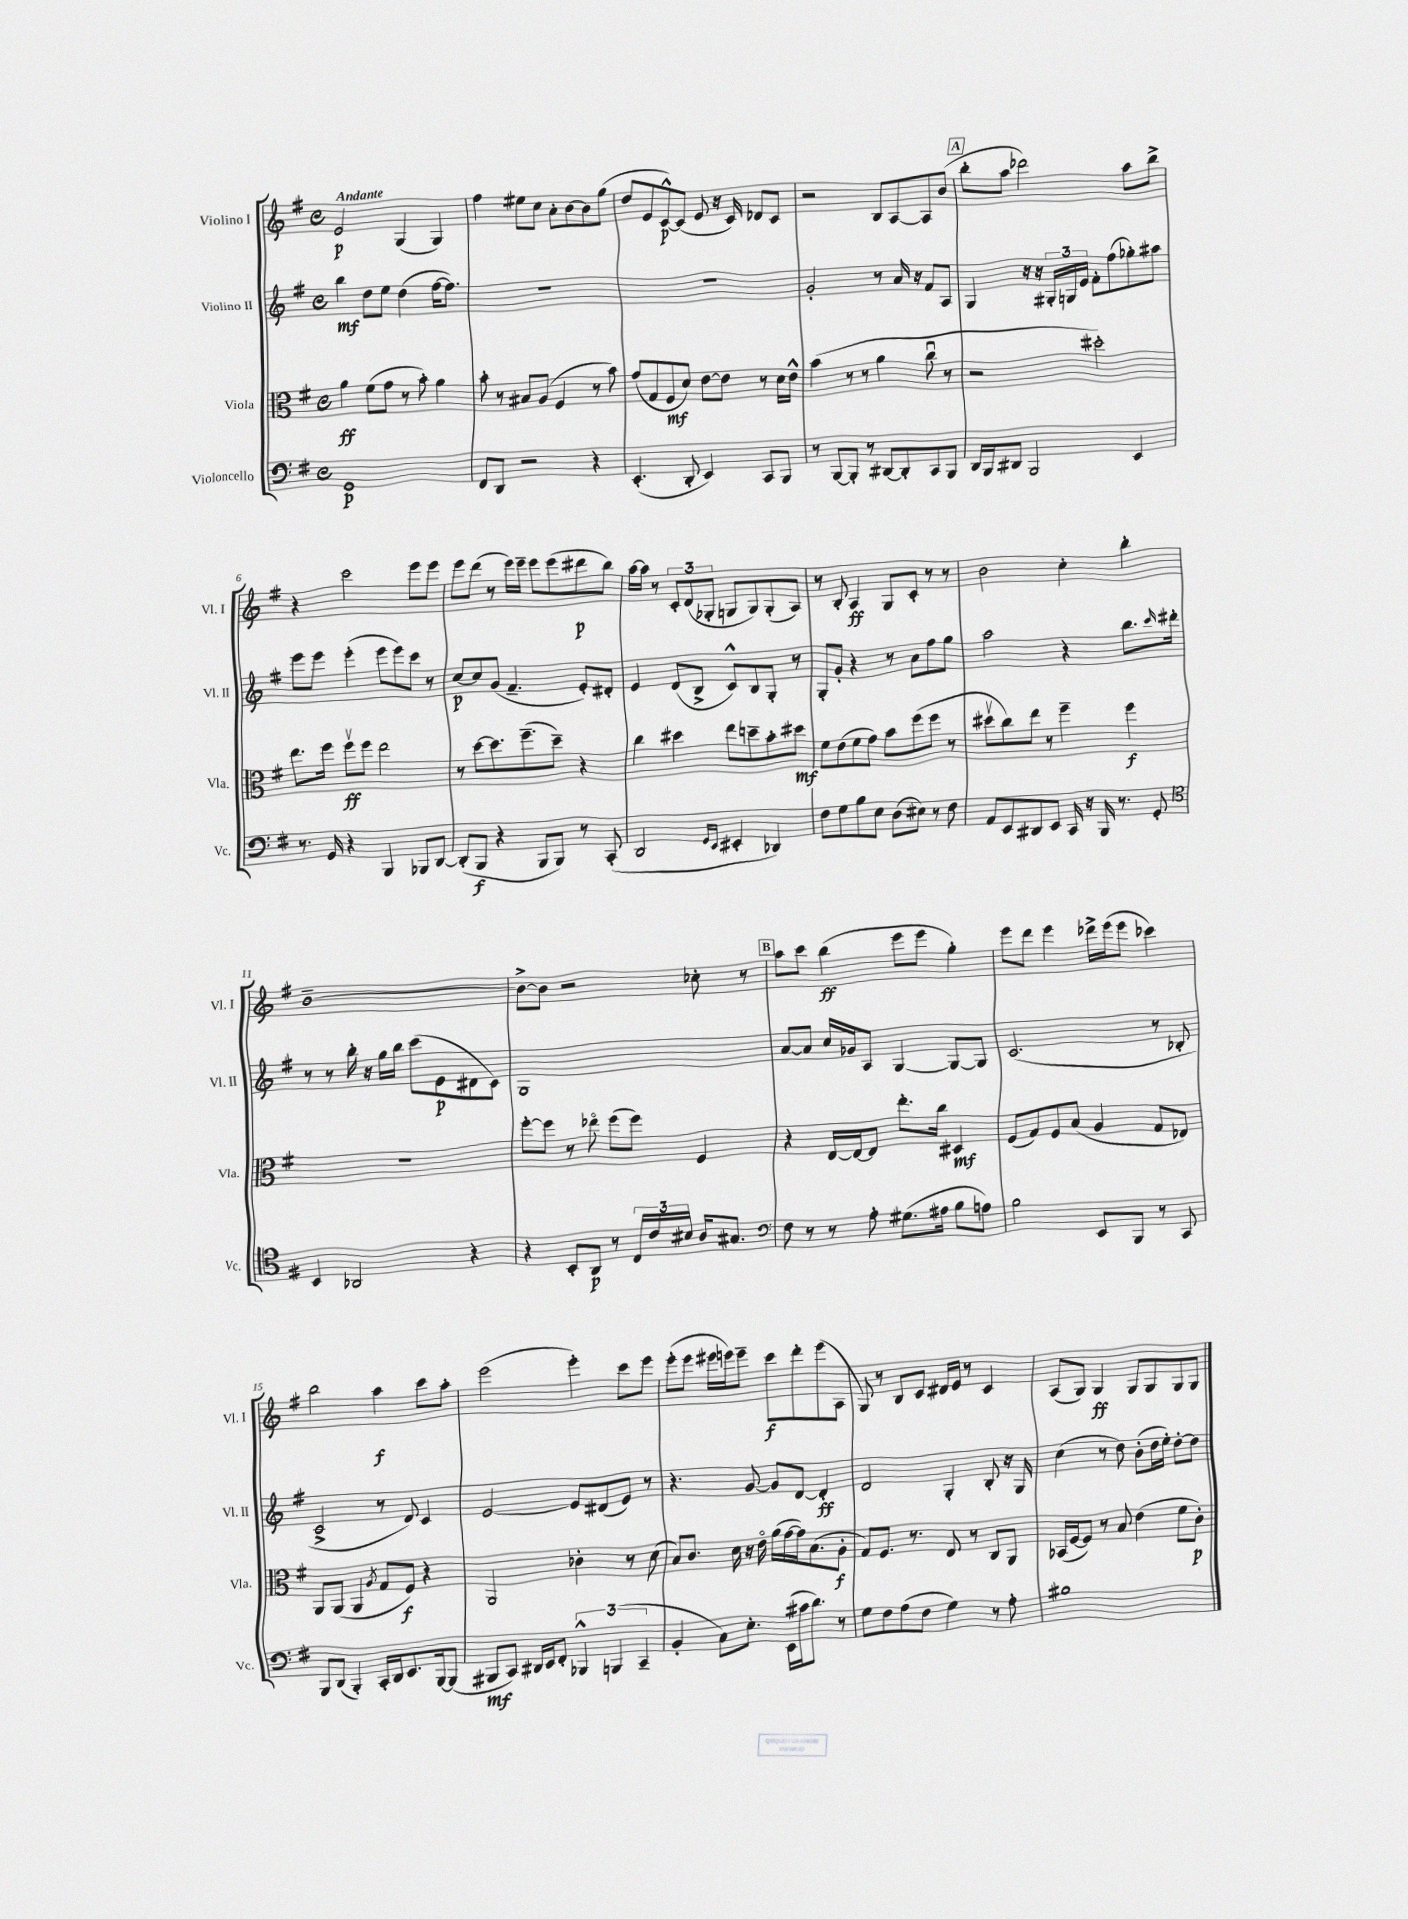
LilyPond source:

<<
\new StaffGroup <<
\new Staff = "s0" \with { instrumentName = "Violino I" shortInstrumentName = "Vl. I" } {
    \clef treble \key g \major \defaultTimeSignature \time 4/4 \tempo "Andante"
    e'2\p g4( g4) |
    fis''4 eis''8 c''8 a'8-. b'8~ b'8 g''8( |
    d''8 e'8 c'8~-^\p) c'8( e'8 r16 c'16) des'8 c'8 |
    r2 b8 a8~ a8 b'8( |
    \mark \markup { \box "A" } b''8-. a''8 des'''2) a''8 b''8-> |
    r4 c'''2 e'''8 e'''8 |
    e'''8 d'''8( r8 e'''16) e'''16-- e'''8 e'''8( dis'''8\p b''8) |
    a''16~ a''16 r8 \tuplet 3/2 { c'8-. d'8( ges8-. } g8 g8) g8-.( a8) |
    r8 b8-. a4\ff g8 c'8-. r8 r8 |
    b'2 c''4-. b''4-. |
    b'1~-- |
    b'8~-> b'8 r2 ces''8-. r8 |
    \mark \markup { \box "B" } a''8 c'''8 b''4\ff( e'''8 e'''8 g''4-.) |
    e'''8 d'''8 e'''4 des'''16-> e'''16( e'''8 ces'''4) |
    b''2 a''4\f c'''8 a''8-. |
    e'''2( e'''4-.) c'''8 e'''8 |
    e'''8-.( e'''8 eis'''16 e'''16) e'''8-- c'''8\f d'''8-. e'''8( a8 |
    g8) r8 b8 c'8 dis'16 e'16 r8 c'4 |
    a8( g8) g4\ff g8 g8 g8 g8 \bar "|." |
}
\new Staff = "s1" \with { instrumentName = "Violino II" shortInstrumentName = "Vl. II" } {
    \clef treble \key g \major \defaultTimeSignature \time 4/4
    b''4\mf d''8 e''8 d''4( fis''16~ fis''8.) |
    R1 |
    R1 |
    g'2-. r8 a'16 r16 fis'8 a8 |
    \mark \markup { \box "A" } g4 r16 r16 \tuplet 3/2 { gis16-. g16 e'16 } fis'8-. fis''8( ges''8-.) ais''8 |
    e'''8 e'''8 e'''4-.( e'''8 e'''8) c'''8 r8 |
    c''8~\p c''8 g'8( fis'4.-- e'8-.) dis'8-. |
    e'4 d'8( b8-> c'8-^) b8 g8-. r8 |
    g8-. g'8-. r4 r8 a'8 fis''8 g''8 |
    a''2 r4 b''8. \grace { c'''16 } dis'''16-. |
    r8 r8 b''16-. r16 g''16 b''16 c'''8( e'8\p dis'8 c'8) |
    g1 |
    \mark \markup { \box "B" } a'8~ a'8 c''16 ges'16 a8 g4~ g8~ g8 |
    c'2.( r8 bes8-. |
    c'2-> r8 d'8) c'4 |
    e'2~ e'8 dis'8( e'8) r8 |
    r4. g'8~ g'8 d'8~ d'4-.\ff |
    d'2 g4-. b8-. r16 g16 |
    c''4( r8 d''8) b'8-.( d''16 e''16-.) d''8~-. d''8 \bar "|." |
}
\new Staff = "s2" \with { instrumentName = "Viola" shortInstrumentName = "Vla." } {
    \clef alto \key g \major \defaultTimeSignature \time 4/4
    a'4\ff fis'8( g'8 r8 b'8-.) a'4 |
    b'8-. r8 bis8 a8( fis4 r8 b'8) |
    g'8( g8 fis8\mf d'8) e'8~ e'8 r8 d'16 e'16-^ |
    b'4( r8 r8 a'4 c''8\downbow r8 |
    \mark \markup { \box "A" } r2 dis''2-.) |
    e''8. fis''16 fis''8\upbow\ff fis''8 e''2 |
    r8 d''8~ d''8. fis''8.--( d''8--) r4 |
    c''4 dis''4 e''8 d''8-- b'8-. dis''8\mf |
    fis'8 e'8( fis'8 g'8) b'8 fis''8( fis''8 r8 |
    dis''8\upbow c''8) e''8 r8 fis''4-- fis''4\f |
    R1 |
    fis''8~-. fis''8 r8 ees''8\flageolet fis''8( fis''8) fis4 |
    \mark \markup { \box "B" } r4 e16~ e16~ e8 e''8.-. c''16 dis4\mf |
    fis8( g8) fis8 b8( a4 g8 ees8) |
    a,8 a,8( a,4 \acciaccatura { a8 } g8 fis8\f) r4 |
    a,2 ces'4-. r8 d'8( |
    b8) c'8. d'16 r16 e'16\flageolet a'16( g'16~ g'16) b8.( a8-.\f |
    g8) fis8. r8. e8 r8 c8 a,8 |
    bes,16( fis16~ fis8) r8 b8 e'4( fis'8 c'8-.\p) \bar "|." |
}
\new Staff = "s3" \with { instrumentName = "Violoncello" shortInstrumentName = "Vc." } {
    \clef bass \key g \major \defaultTimeSignature \time 4/4
    g,1\p |
    fis,8 d,8 r2 r4 |
    e,4.-.( d,8-. e,4) c,8 b,,8 |
    r8 b,,8~ b,,8-. r8 dis,8~ dis,8-. c,8 b,,8 |
    \mark \markup { \box "A" } d,16 b,,16 dis,8 b,,2 e,4 |
    r8. g,16 r4 b,,4 bes,,8 d,8~ |
    d,8-.( b,,8\f r4 b,,8 b,,8) r8 c,8-.( |
    d,2 \grace { g,16 e,16 } eis,4-. des,4) |
    fis8 g8 b8 e8 d8( eis8) r8 fis8 |
    a,8 e,8 dis,8 e,8 c,16 r16 b,,16 r8. g,8-. |
    \clef tenor b,4 aes,2 r4 |
    r4 b,8-. a,8\p r8 \tuplet 3/2 { c16 c'16 bis16 } a16 gis8. |
    \mark \markup { \box "B" } \clef bass fis8 r8 r8 a8-. gis8.( ais16 b8 a8) |
    b2 e,8 b,,8 r8 c,8 |
    b,,8 d,8( b,,4-.) c,16-. d,16 e,8. b,,16~ b,,8( |
    bis,,8\mf c,8) dis,16 e,16 fis,8-. \tuplet 3/2 { bes,,4-^ b,,4( c,4-- } |
    b,4-. c8) e8.-. e,16( cis'16 d'8.) r8 |
    g8 fis8 a8( fis8 g4) r8 a8-. |
    bis1 \bar "|." |
}
>>
>>
